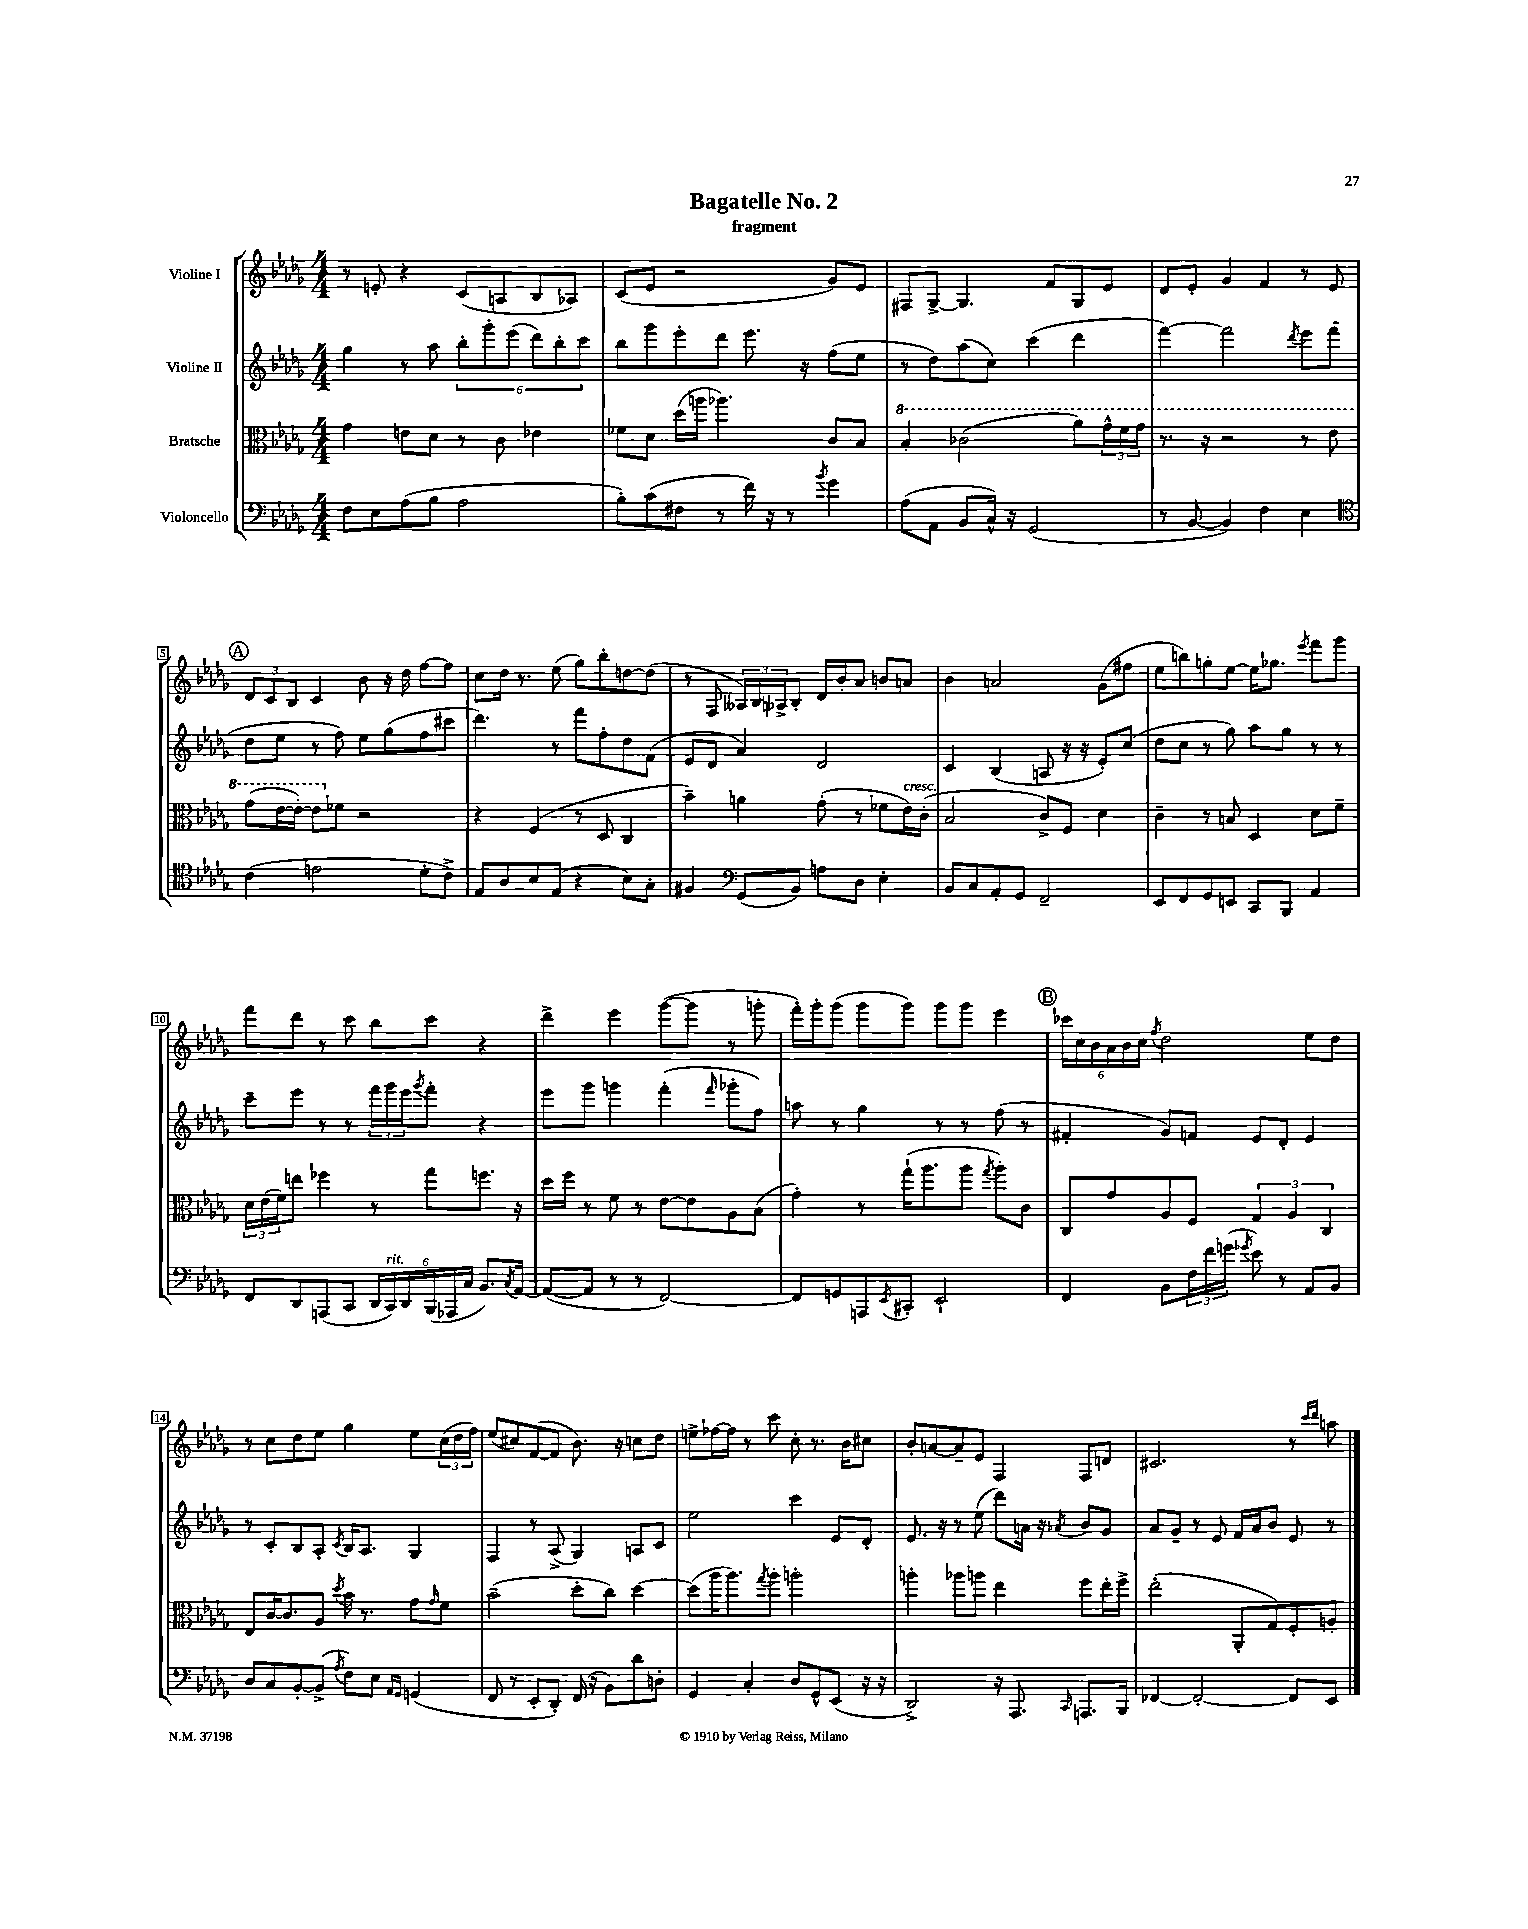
\header { title = "Bagatelle No. 2" subtitle = "fragment" }
<<
\new StaffGroup <<
\new Staff = "s0" \with { instrumentName = "Violine I" } {
    \clef treble \key des \major \numericTimeSignature \time 4/4
    r8 e'8-. r4 c'8( a8 bes8 aes8) |
    c'8( ees'8 r2 ges'8) ees'8 |
    fis8 ges8~-> ges4. f'8 ges8 ees'8 |
    des'8 ees'8-. ges'4 f'4 r8 ees'8 |
    \mark \markup { \circle "A" } \tuplet 3/2 { des'8 c'8 bes8 } c'4 bes'8 r16 des''16 f''8~ f''8 |
    c''8 des''16 r8. ees''8( ges''8) bes''8-. d''8~ d''8( |
    r8 f8 \tuplet 3/2 { aeses16) bes16 aes16-> } bes8-. des'16 bes'16-. aes'8 b'8 a'8 |
    bes'4 a'2 ges'8( fis''8 |
    ees''8 b''8) g''8-. ees''8~ ees''16 ges''8. \acciaccatura { ees'''8 } f'''8 ges'''8 |
    f'''8 des'''8 r8 c'''8 bes''8 c'''8 r4 |
    des'''4-> ees'''4 ges'''8~( ges'''8 r8 g'''8-. |
    f'''16-.) ges'''16-. ges'''8( ges'''8 ges'''8) ges'''8 ges'''8 ees'''4 |
    \mark \markup { \circle "B" } \tuplet 6/4 { ces'''16 c''16 bes'16 aes'16 bes'16 c''16 } \acciaccatura { f''8 } des''2 ees''8 des''8 |
    r8 c''8 des''8 ees''8 ges''4 ees''8 \tuplet 3/2 { c''16( des''16 f''16) } |
    ees''8( cis''8) f'8~( f'8 bes'8.) r16 c''8 des''8 |
    e''8-> fes''16~ fes''16 r8 c'''8 c''8-. r8. bes'16 cis''8 |
    bes'8-. a'8~ a'8-- ees'8 f4 f8 d'8 |
    cis'2. r8 \grace { c'''16 des'''16 } a''8 \bar "|." |
}
\new Staff = "s1" \with { instrumentName = "Violine II" } {
    \clef treble \key des \major \numericTimeSignature \time 4/4
    ges''4 r8 aes''8 \tuplet 6/4 { bes''8-. ges'''8-. ees'''8( des'''8) bes''8-. c'''8 } |
    bes''8 ges'''8 ees'''8-. des'''8 ees'''8. r16 f''8( ees''8 |
    r8 des''8) aes''8( c''8) c'''4( des'''4 |
    f'''4~) f'''2 \acciaccatura { des'''8 } ees'''8 f'''8( |
    \mark \markup { \circle "A" } des''8 ees''8 r8 f''8) ees''8 ges''8( f''8 cis'''8 |
    des'''4.) r8 f'''8 f''8-. des''8 f'8( |
    ees'8 des'8 aes'4) des'2 |
    c'4 bes4( a8 r16 r16 ees'8-.) c''8( |
    des''8 c''8 r8 ges''8) aes''8 ges''8 r8 r8 |
    c'''8-- ees'''8 r8 r8 \tuplet 3/2 { f'''16 ges'''16 ees'''16 } \acciaccatura { ges'''8 } f'''8-. r4 |
    ees'''8 ges'''8 g'''4 f'''4-.( \grace { f'''16 } ges'''8-. f''8) |
    a''8 r8 ges''4 r8 r8 f''8( r8 |
    \mark \markup { \circle "B" } fis'4-. ges'8) f'8 ees'8 des'8-. ees'4 |
    r8 c'8-. bes8 aes8-. \acciaccatura { c'8 } bes16 aes8. ges4 |
    f4 r8 aes8->( ges4) a8 c'8 |
    ees''2 c'''4 ees'8 des'8-. |
    ees'8. r16 r8 ees''8( des'''8) a'16 r16 \acciaccatura { aes'8 } bes'8 ges'8 |
    aes'8 ges'8-- r8 ees'8 f'16 aes'16 bes'8 ees'8 r8 \bar "|." |
}
\new Staff = "s2" \with { instrumentName = "Bratsche" } {
    \clef alto \key des \major \numericTimeSignature \time 4/4
    ges'4 e'8 des'8 r8 c'8 ees'4 |
    fes'8 des'8 des''16( a''16 aes''4.) c'8 bes8 |
    \ottava #1 bes'4-. ces''2( aes''8) \tuplet 3/2 { ges''16-^ f''16 ges''16 } |
    r8. r16 r2 r8 ees''8 |
    \mark \markup { \circle "A" } ges''8( ees''16~ ees''16~-.) ees''8 \ottava #0 fes'8 r2 |
    r4 f4( r8 des8 c4 |
    bes'4--) a'4 ges'8-.( r8 fes'8 ees'16^\markup { \italic "cresc." }) c'16-.( |
    bes2 c'8->) f8 des'4 |
    c'4-- r8 b8 des4 des'8 f'8-- |
    \tuplet 3/2 { des'16 ees'16( f'16) } e''8 fes''4 r8 ges''8 f''8. r16 |
    des''16 f''16 r8 f'8 r8 ees'8~ ees'8 aes8 bes8( |
    ges'4-.) r8 ges''16-!( aes''8. aes''8 \acciaccatura { ges''8 } aes''8-.) c'8 |
    \mark \markup { \circle "B" } c8 ges'8 aes8 f8 \tuplet 3/2 { ges4 aes4 c4 } |
    ees8 c'16~ c'8. aes8 \acciaccatura { des''8 } bes'16 r8. ges'8 \grace { ges'16 } f'8 |
    bes'2--( des''8-. c''8) des''4~ |
    des''8( aes''16 aes''8.) \acciaccatura { ges''8 } aes''8-. a''2-. |
    a''4-. aes''8 a''8 ees''4 f''8 ees''16-. f''16-> |
    ees''2-.( aes,8-. ges8) f8-. a8-. \bar "|." |
}
\new Staff = "s3" \with { instrumentName = "Violoncello" } {
    \clef bass \key des \major \numericTimeSignature \time 4/4
    f8 ees8 aes8( bes8 aes2 |
    bes8-.) c'8( fis8 r8 f'16) r16 r8 \acciaccatura { bes'8 } ges'4 |
    aes8( aes,8 bes,8 c16-^) r16 ges,2( |
    r8 bes,8~ bes,4) f4 ees4 |
    \mark \markup { \circle "A" } \clef tenor c'4( e'2 des'8-. c'8->) |
    ees8 aes8 bes8 ees8( r4 bes8) ges8-. |
    fis4 \clef bass ges,8( bes,8) a8 des8 ees4-. |
    bes,8 c8 aes,8-. ges,8 f,2-- |
    ees,8 f,8 ges,8 e,8 c,8 bes,,8 aes,4 |
    f,8 des,8 a,,8( c,8 \tuplet 6/4 { des,16 c,16^\markup { \italic "rit." }) des,16 bes,,16( aes,,16 c16 } bes,8.) \acciaccatura { c8 } aes,16~ |
    aes,8~( aes,8 r8 r8 f,2~) |
    f,8 g,8 a,,8 \acciaccatura { ees,8 } cis,8-. ees,2-! |
    \mark \markup { \circle "B" } f,4 bes,8 \tuplet 3/2 { f16 f'16 g'16( } \acciaccatura { ges'8 } ees'8) r8 aes,8 bes,8 |
    des8 c8 bes,8~-. bes,8->( \acciaccatura { aes8 } f8) ees8 \grace { aes,16 ges,16 } g,4( |
    f,8 r8 ees,8-. des,8-.) f,16( r16 bes,8) des'8 d8-. |
    ges,4 c4-. des8 ges,8-^ ees,8( r16 r16 |
    des,2->) r16 aes,,8. \grace { c,16 } a,,8. bes,,16 |
    fes,4~ fes,2~-. fes,8 ees,8 \bar "|." |
}
>>
>>
\layout { \context { \Score \override BarNumber.stencil = #(make-stencil-boxer 0.1 0.3 ly:text-interface::print) } }
